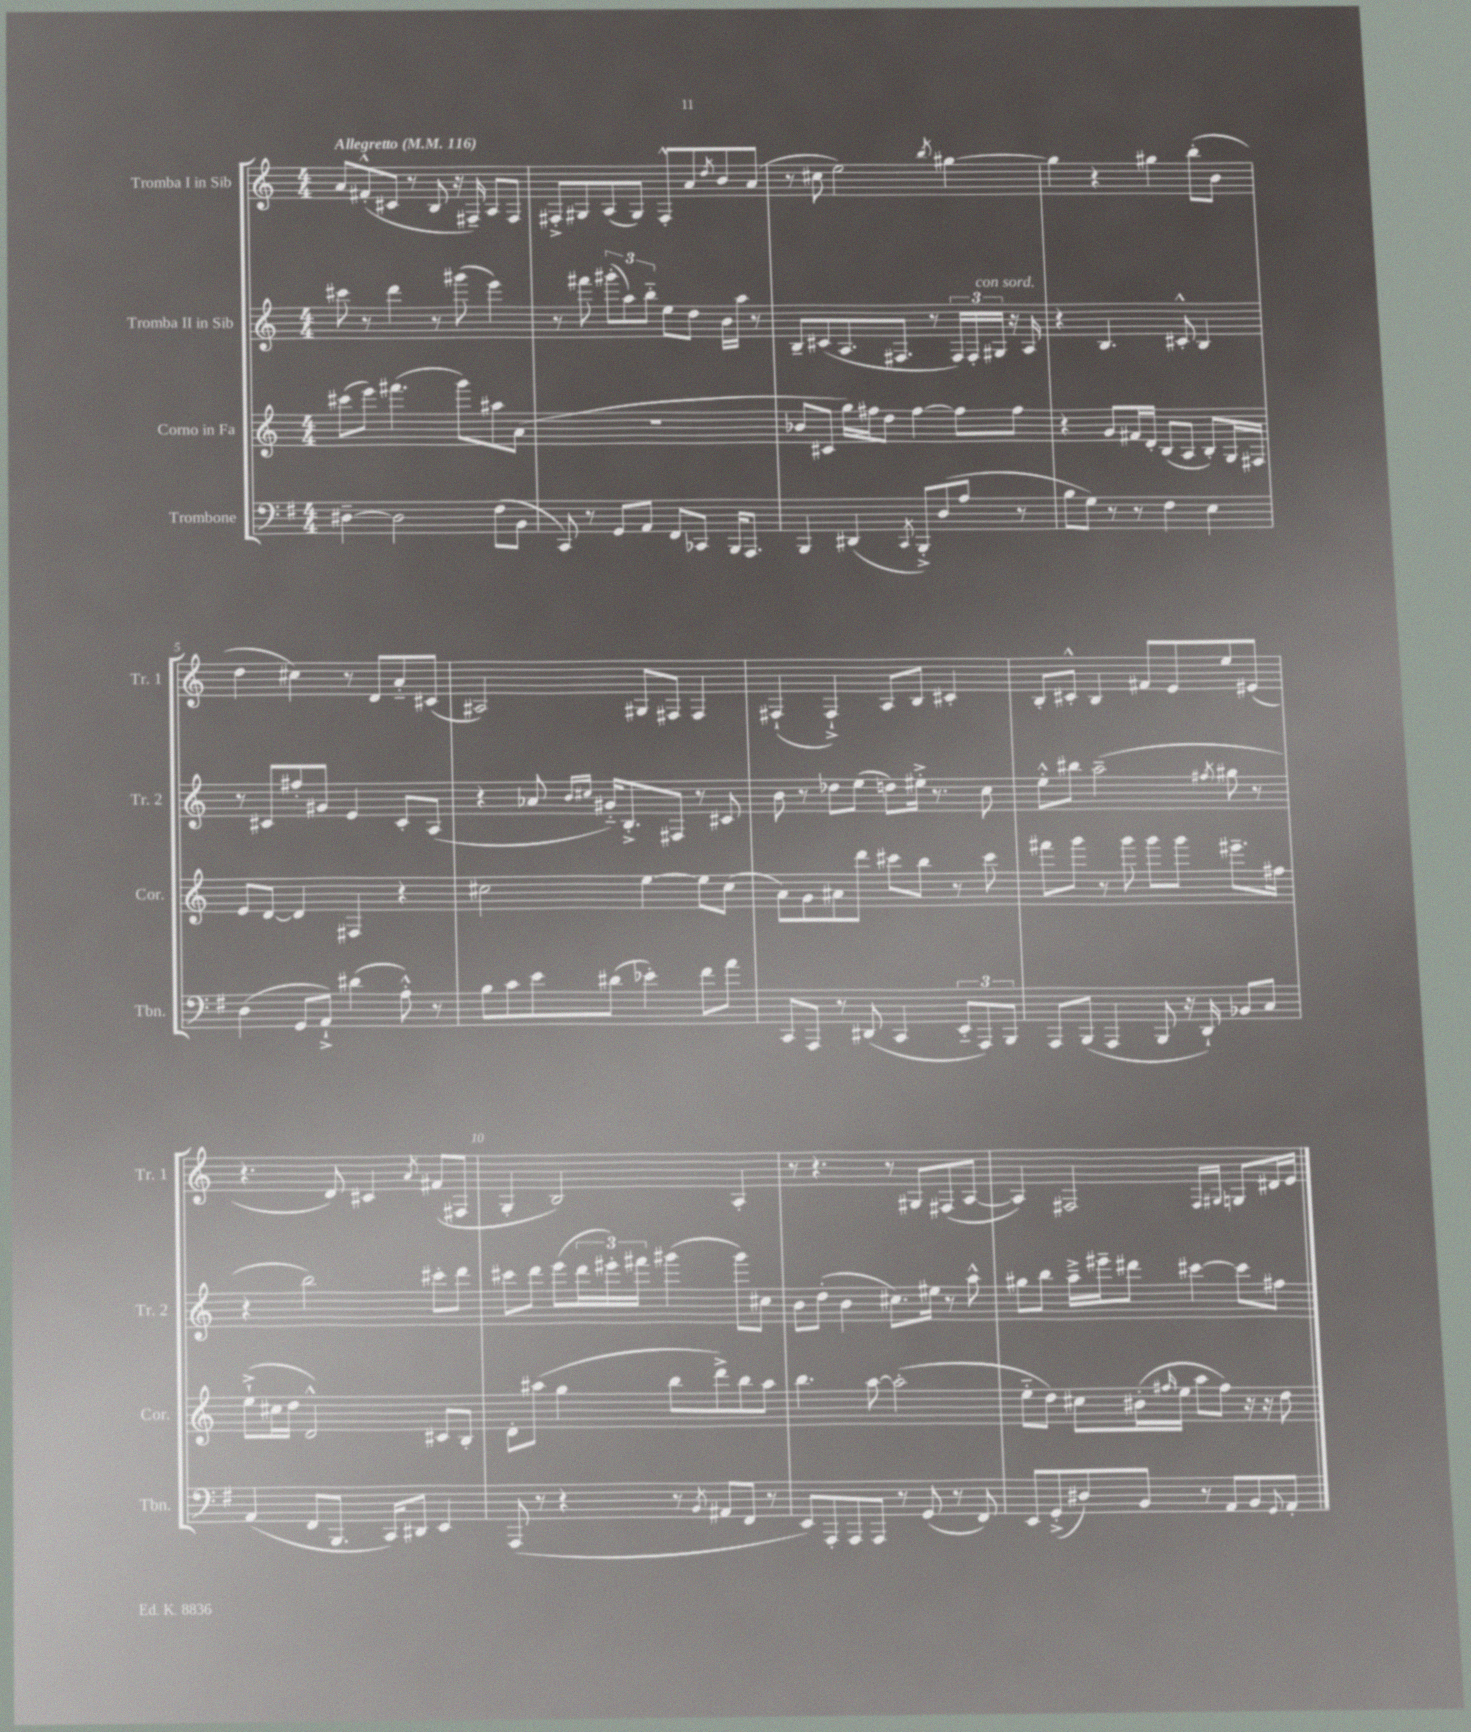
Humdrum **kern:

**kern	**kern	**kern	**kern
*staff4	*staff3	*staff2	*staff1
*clefF4	*clefG2	*clefG2	*clefG2
*k[f#]	*k[]	*k[]	*k[]
*M4/4	*M4/4	*M4/4	*M4/4
*MM116	*MM116	*MM116	*MM116
[4D#~\	(8ccc#\L	8ccc#\	8a/L
.	8eee\J)	8r	(8f#'^^/
2D#\]	(4.fff#\	4ddd\	8c#/J
.	.	.	8r
.	.	8r	8B/
.	8ggg\L)	(8ggg#\	16r
.	.	.	16F#~/)
(8F#\L	8aa#\	4eee\)	8A/L
8BB\J	(8a\J	.	8F#/J
=	=	=	=
8CC/)	1r	8r	8F#'^/L
8r	.	8fff#\	8G#/
8GG/L	.	(12ggg#'\L	(8A/
.	.	12aa\)	.
8AA/J	.	.	8G#/J)
.	.	12bb'~\J	.
8FF#/L	.	8ee\L	8F#'^^/L
8CC-/J	.	8dd\J	8a/
.	.	.	8qdd/
16BBB/LK	.	16b\LL	8b/
8.AAA/J	.	16aa\JJ	.
.	.	8r	(8a/J
=	=	=	=
4BBB/	8b-/L	8B~/L	8r
.	8c#/J	(8c#/	8cc#\
(4DD#/	16gg\LL)	8.A/	2ee\)
.	16ff#\J	.	.
.	8dd\J	.	.
.	.	8.F#/J	.
8qCC/	.	.	.
8BBB'^/L)	[4ff#\	.	.
(8D/	.	8r	.
.	.	.	8qbb/
8A/J	8ff#\]L	24F#/LL)	[4gg#\
.	.	24F#'/	.
.	.	24G#/JJ	.
8r	8ff#\J	16r	.
.	.	16A/	.
=	=	=	=
8B\L	4r	4r	4gg#\]
8G\J)	.	.	.
8r	8g/L	4.B/	4r
8r	16f#/L	.	.
.	16d'/JJ	.	.
4F#\	(8B/L	.	4gg#\
.	8A/J	8c#'^^/	.
4E\	8B'/L)	4B/	(8bb'\L
.	16G/L	.	8b\J
.	16F#/JJ	.	.
=	=	=	=
(4D\	8e/L	8r	4dd\
.	[8d/J	8c#/L	.
8GG/L	4d/]	8ff#'/	4cc#\)
8AA`^/J)	.	8g#/J	.
(4d#\	4F#/	4e/	8r
.	.	.	8d/L
8A'^^\)	4r	8c#'/L	8a'~/
8r	.	(8A/J	(8c#/J
=	=	=	=
8B\L	2cc#\	4r	2A#/)
8c\	.	.	.
8e\	.	8a-/	.
.	.	16qqb/LL	.
.	.	16qqcc#/JJ	.
(8d#\J	.	16g#'~/LK)	.
.	.	8.B'^/	.
4e-'\)	[4ee\	.	8G#/L
.	.	8F#/J	8F#/J
8f#\L	8ee\]L	8r	4F#/
8a\J	(8cc#\J	8c#/	.
=	=	=	=
8CC/L	8a\L)	8b\	(4F#`/
8AAA/J	8g\	8r	.
8r	8a#\	8dd-\L	4F#`^/)
(8DD#/	8ddd\J	(8ee\J	.
4CC/	8ccc#\L	8dd\L)	8A/L
.	8bb\J	16ee#'^\Jk	8B/J
.	.	8.r	.
12EE'~/L	8r	.	4c#'/
12AAA/)	.	.	.
.	8ccc#\	8cc\	.
12BBB/J	.	.	.
=	=	=	=
8AAA/L	8fff#\L	8ee'^^\L	8B'/L
(8BBB/J	8ggg\J	8bb#\J	8c#'^^/J
4AAA/	8r	(2aa~\	4B/
.	8ggg\	.	.
8BBB/	8ggg\L	.	8f#/L
16r	8ggg\J	.	8e/
16DD`/)	.	.	.
.	.	8qff#/	.
8BB-/L	8.eee#~\L	8gg#\	8ee/
8C/J	.	8r	(8e#/J
.	16ff#\Jk	.	.
=	=	=	=
(4AA/	(8ee`^\L	4r	4.r
.	16cc#\L	.	.
.	16dd\JJ	.	.
8FF#/L	2d^^/)	2bb\)	.
8.BBB/J	.	.	8d/)
.	.	.	4c#/
16CC/LK)	.	.	.
8DD#/J	.	.	.
.	.	.	8qa/
4EE/	8c#/L	8ccc#'\L	(8f#/L
.	8B'/J	8ddd\J	8F#/J
=	=	=	=
(8AAA/	8d'\L	8ccc#\L	4G'/
8r	(8aa#\J	8ddd\J	.
4r	4gg\	(8eee\L	2B/)
.	.	24ddd\L	.
.	.	24eee#'\)	.
.	.	24fff#\JJ	.
8r	8bb\L	(4ggg#\	.
8qBB/	.	.	.
8AA#/L	8ddd^\)	.	.
8FF#/J	8bb\	8ggg#\L)	4A'/
8r	8aa#\J	8cc#\J	.
=	=	=	=
8EE/L)	4.bb\	8b\L	8r
8AAA'/	.	(8dd'\J	4.r
8AAA/	.	4b\	.
8AAA/J	[8aa\	.	.
8r	(2aa'\]	8.cc#\L)	8r
(8GG/	.	.	8G#/L
.	.	16ee#\Jk	.
8r	.	8r	(8F#/
8FF#/)	.	8aa^^\	[8A/J
=	=	=	=
8EE/L	8ee'~\L	8gg#\L	4A/])
(8GG'^/	8dd\J)	8bb\J	.
8D#/)	8cc#\L	16aa~^\LL	2F#/
.	.	16eee#~\J	.
8BB/J	(16b#'\L	8ddd#\J	.
.	16qqff#/	.	.
.	16ee\JJ	.	.
8r	8aa\L	[4ccc#\	.
8AA/L	8ff#\J)	.	.
.	.	.	16qqF#/LL
.	.	.	16qqG#/JJ
8BB/	16r	8ccc#\]L	8G/L
.	16r	.	.
8qqGG/	.	.	.
8AA'/J	8dd\	8ff#\J	16d#/L
.	.	.	16e/JJ
==	==	==	==
*-	*-	*-	*-
